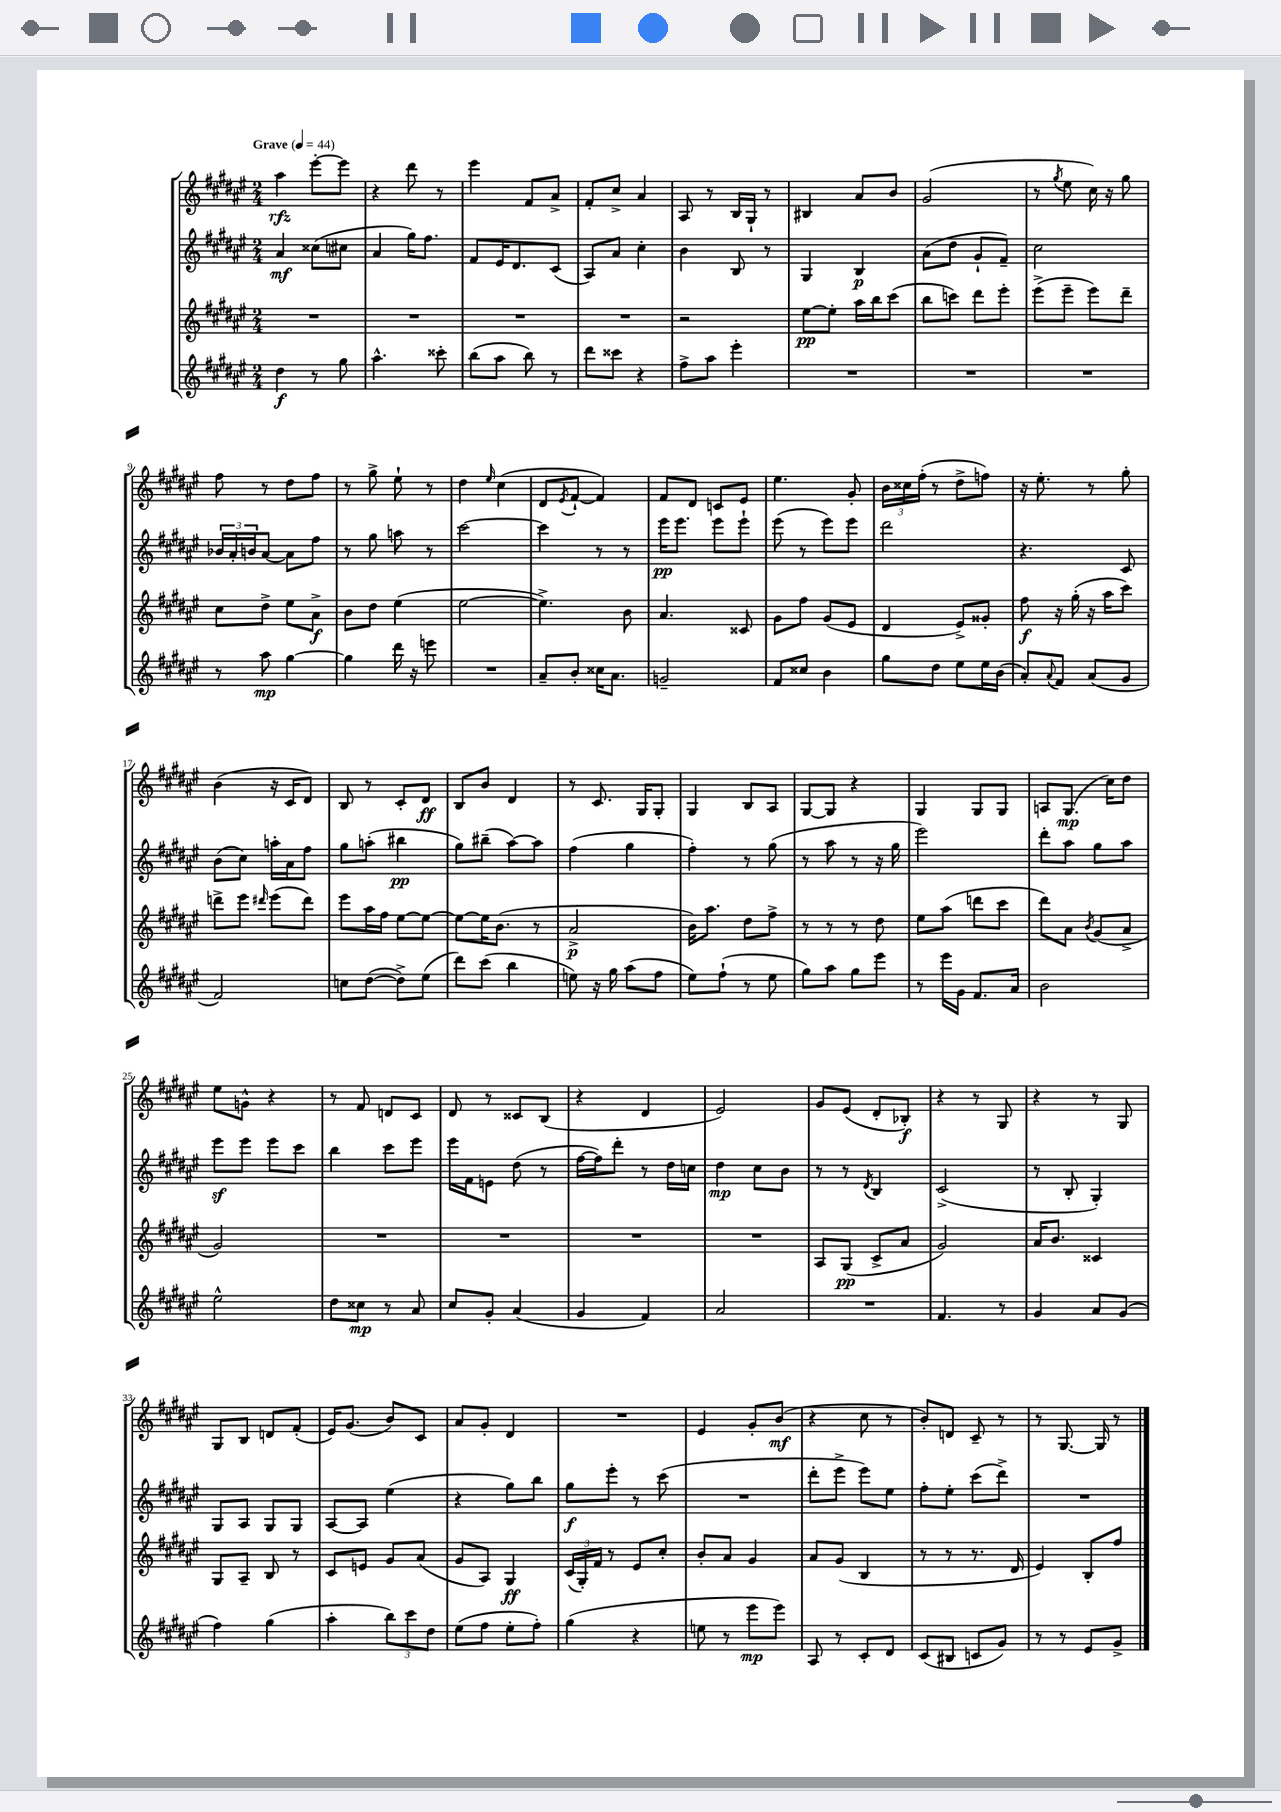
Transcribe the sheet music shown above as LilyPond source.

<<
\new StaffGroup <<
\new Staff = "s0" {
    \clef treble \key fis \major \numericTimeSignature \time 2/4 \tempo "Grave" 4 = 44
    ais''4\rfz eis'''8~-. eis'''8 |
    r4 dis'''8 r8 |
    eis'''4 fis'8 ais'8-> |
    fis'8-. cis''8-> ais'4 |
    ais8 r8 b16 gis16-! r8 |
    bis4 ais'8 b'8 |
    gis'2( |
    r8 \acciaccatura { gis''8 } eis''8 cis''16) r16 gis''8 |
    fis''8 r8 dis''8 fis''8 |
    r8 gis''8-> eis''8-! r8 |
    dis''4 \grace { eis''16 } cis''4( |
    dis'8 \acciaccatura { eis'8 } fis'8~-! fis'4) |
    fis'8 dis'8 c'8 eis'8 |
    eis''4. gis'8-. |
    \tuplet 3/2 { b'16 cisis''16 fis''16-.( } r8 dis''8-> f''8) |
    r16 eis''8.-. r8 gis''8-. |
    b'4( r16 cis'16 dis'8) |
    b8 r8 cis'8-. dis'8\ff |
    b8 b'8 dis'4 |
    r8 cis'8. gis16 gis8-. |
    gis4 b8 ais8 |
    gis8~ gis8 r4 |
    gis4 gis8 gis8 |
    a8 gis8.\mp( cis''16) dis''8 |
    eis''8 g'8-^ r4 |
    r8 fis'8 d'8 cis'8 |
    dis'8 r8 cisis'8 b8( |
    r4 dis'4 |
    eis'2) |
    gis'8 eis'8( dis'8-. bes8-.\f) |
    r4 r8 gis8 |
    r4 r8 gis8 |
    gis8 b8 d'8 fis'8-.( |
    eis'16) gis'8.( b'8) cis'8 |
    ais'8 gis'8-. dis'4 |
    R2 |
    eis'4 gis'8-. b'8\mf( |
    r4 cis''8 r8 |
    b'8-.) d'8 cis'8-- r8 |
    r8 gis8.~ gis16 r8 \bar "|." |
}
\new Staff = "s1" {
    \clef treble \key fis \major \numericTimeSignature \time 2/4
    ais'4\mf cisis''8( cis''8 |
    ais'4 gis''16) fis''8. |
    fis'8 eis'16 dis'8. cis'8( |
    ais8) ais'8 cis''4-. |
    b'4 b8 r8 |
    gis4 b4\p |
    ais'8( dis''8 gis'8-! fis'8--) |
    cis''2 |
    \tuplet 3/2 { bes'16 ais'16-. b'16 } ais'8~ ais'8 fis''8 |
    r8 gis''8 a''8 r8 |
    cis'''2~ |
    cis'''4 r8 r8 |
    eis'''16\pp eis'''8. eis'''8 eis'''8-! |
    eis'''8( r8 eis'''8) eis'''8 |
    dis'''2 |
    r4. cis'8 |
    b'8( cis''8) a''16-. ais'16 fis''8 |
    gis''8 a''8-.( bis''4\pp |
    gis''8) bis''8--( ais''8~) ais''8 |
    fis''4( gis''4 |
    fis''4-.) r8 gis''8( |
    r8 ais''8 r8 r16 gis''16 |
    eis'''2) |
    dis'''8-. ais''8 gis''8 ais''8 |
    eis'''8\sf eis'''8 eis'''8 cis'''8 |
    b''4 cis'''8 eis'''8 |
    eis'''16 fis'16 e'8 dis''8( r8 |
    fis''16~ fis''16) dis'''8-. r8 dis''16 c''16 |
    dis''4\mp cis''8 b'8 |
    r8 r8 \acciaccatura { dis'8 } b4 |
    cis'2->( |
    r8 b8-. gis4-.) |
    gis8 ais8 gis8 gis8 |
    ais8~ ais8 eis''4( |
    r4 gis''8) b''8 |
    gis''8\f eis'''8-. r8 cis'''8( |
    R2 |
    dis'''8-. eis'''8-> eis'''8) eis''8 |
    fis''8-. eis''8-. cis'''8( dis'''8->) |
    R2 \bar "|." |
}
\new Staff = "s2" {
    \clef treble \key fis \major \numericTimeSignature \time 2/4
    R2 |
    R2 |
    R2 |
    R2 |
    r2 |
    eis''8~\pp eis''8-. ais''16 b''16 cis'''8( |
    b''8 c'''8) dis'''8 eis'''8-. |
    eis'''8->( eis'''8-- eis'''8) dis'''8-- |
    cis''8 dis''8-> eis''8 ais'8->\f |
    b'8 dis''8 eis''4( |
    eis''2~ |
    eis''4.->) b'8 |
    ais'4. cisis'8 |
    gis'8 fis''8 gis'8( eis'8 |
    dis'4 eis'8->) gisis'8-. |
    fis''8\f r16 gis''16-.( r16 ais''16 cis'''8) |
    d'''8-> eis'''8 \grace { dis'''16 } eis'''8( dis'''8) |
    eis'''8 ais''16 fis''16 eis''8~ eis''8~ |
    eis''8~ eis''16 b'8.( r8 |
    ais'2->\p |
    b'16) ais''8. dis''8 fis''8-> |
    r8 r8 r8 dis''8 |
    eis''8 ais''8( d'''8 cis'''8 |
    dis'''8) ais'8 \acciaccatura { b'8 } gis'8( ais'8-> |
    gis'2) |
    R2 |
    R2 |
    R2 |
    R2 |
    ais8 gis8\pp( cis'8-> ais'8 |
    gis'2) |
    ais'16 b'8. cisis'4 |
    gis8 ais8-- b8 r8 |
    cis'8 e'8 gis'8 ais'8( |
    gis'8 ais8) gis4\ff |
    \tuplet 3/2 { cis'16( gis16-.) fis'16 } r8 eis'8 cis''8-. |
    b'8-. ais'8 gis'4 |
    ais'8 gis'8( b4 |
    r8 r8 r8. dis'16 |
    eis'4) b8-. fis''8 \bar "|." |
}
\new Staff = "s3" {
    \clef treble \key fis \major \numericTimeSignature \time 2/4
    dis''4\f r8 gis''8 |
    ais''4.-^ cisis'''8-. |
    b''8( ais''8 b''8) r8 |
    dis'''8 cisis'''8 r4 |
    fis''8-> ais''8 eis'''4-. |
    R2 |
    R2 |
    R2 |
    r8 ais''8\mp gis''4~ |
    gis''4 dis'''16 r16 e'''8 |
    R2 |
    ais'8-- b'8-. cisis''16 ais'8. |
    g'2-- |
    fis'8 cisis''8 b'4 |
    gis''8 dis''8 eis''8 eis''16 b'16( |
    ais'8-.) \appoggiatura { ais'8 } fis'8 ais'8( gis'8 |
    fis'2) |
    c''8 dis''8~( dis''8->) eis''8( |
    dis'''8) cis'''8( b''4 |
    e''8) r16 gis''16 ais''8( fis''8 |
    eis''8) fis''8-!( r8 eis''8 |
    gis''8) ais''8 gis''8 eis'''8 |
    r8 eis'''16 gis'16 fis'8. ais'16 |
    b'2 |
    eis''2-^ |
    dis''8 cisis''8\mp r8 ais'8 |
    cis''8 gis'8-. ais'4( |
    gis'4 fis'4) |
    ais'2 |
    R2 |
    fis'4. r8 |
    gis'4 ais'8 gis'8( |
    fis''4) gis''4( |
    ais''4-. \tuplet 3/2 { b''8) cis'''8 dis''8 } |
    eis''8( fis''8 eis''8-. fis''8-.) |
    gis''4( r4 |
    e''8 r8 eis'''8\mp eis'''8) |
    ais8 r8 cis'8-. dis'8 |
    cis'8( bis8 c'8 gis'8) |
    r8 r8 eis'8 gis'8-> \bar "|." |
}
>>
>>
